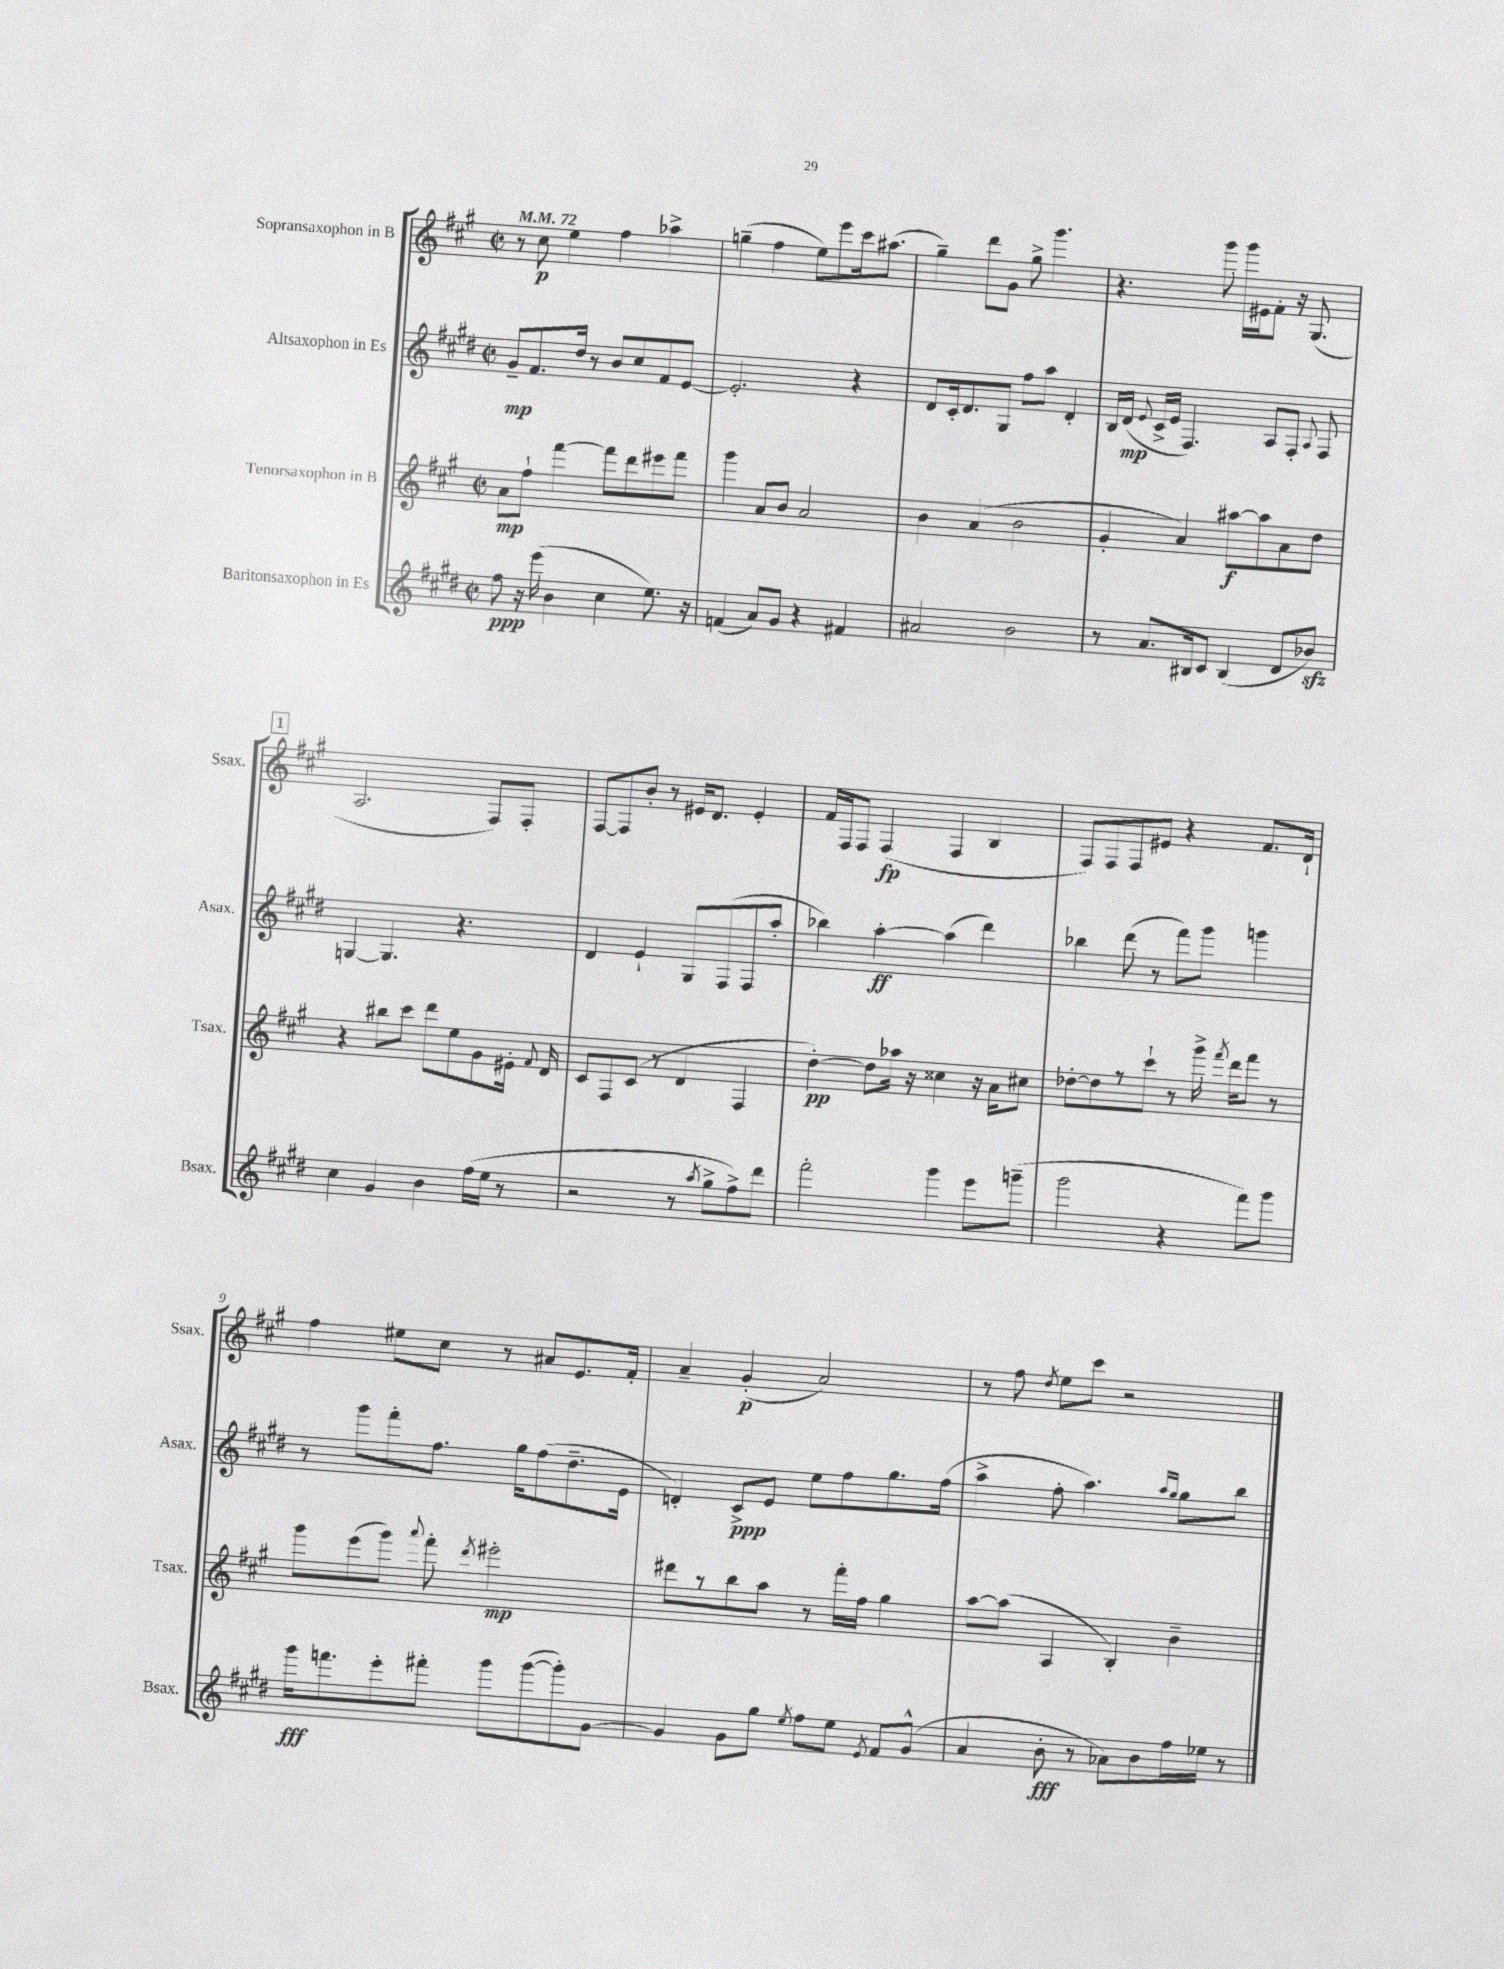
<<
\new StaffGroup <<
\new Staff = "s0" \with { instrumentName = "Sopransaxophon in B" shortInstrumentName = "Ssax." } {
    \clef treble \key a \major \defaultTimeSignature \time 2/2 \tempo 4 = 72
    \autoBeamOff r8 cis''8\p e''4 fis''4 aes''4-> |
    g''4--( fis''4 e''8[) e'''8 cis'''16 ais''8.]( |
    gis''4--) d'''8[ gis'8] gis''8-> gis'''4. |
    r4. gis'''8 gis'''16[ eis'16 fis'8]-. r16 gis8.( |
    \mark \markup { \box "1" } a2. fis8[) fis8]-. |
    fis8[~ fis8 b'8]-. r8 eis'16[ d'8.] eis'4-. |
    fis'16[ fis16 fis8] fis4\fp( fis4 b4 |
    fis8[) fis8 fis8 eis'8] r4 fis'8.[ d'16]-! |
    fis''4 eis''8[ cis''8] r8 ais'8[ e'8. fis'16]-. |
    a'4-- gis'4-.\p( a'2) |
    r8 fis''8 \acciaccatura { d''8 } e''8[ cis'''8] r2 \bar "|." |
}
\new Staff = "s1" \with { instrumentName = "Altsaxophon in Es" shortInstrumentName = "Asax." } {
    \clef treble \key e \major \defaultTimeSignature \time 2/2
    \autoBeamOff gis'8[--\mp fis'8. dis''16] r8 b'8[ cis''8 fis'8 e'8]~ |
    e'2.-. r4 |
    dis'8[ cis'16-. dis'8. gis8] fis''8[ a''8] dis'4-. |
    b16[ dis'16]\mp( \appoggiatura { e'8 } cis'16[-> e'16] fis4.) a8[ fis8]-. \appoggiatura { a8 } fis8 |
    \mark \markup { \box "1" } g4~ g4. r4. |
    dis'4 e'4-! gis8[ fis8( fis8 a''8]-. |
    bes''4) a''4~-.\ff a''4( dis'''4) |
    bes''4 dis'''8( r8 fis'''8[) gis'''8] g'''4 |
    r8 gis'''8[ fis'''8-. fis''8.] gis''16[ fis''8( dis''8.-- e'16] |
    d'4-.) cis'8[->\ppp e'8] e''8[ fis''8 gis''8. fis''16]( |
    a''4-> fis''8-. a''4.) \grace { a''16[ gis''16] } gis''8[ b''8] \bar "|." |
}
\new Staff = "s2" \with { instrumentName = "Tenorsaxophon in B" shortInstrumentName = "Tsax." } {
    \clef treble \key a \major \defaultTimeSignature \time 2/2
    \autoBeamOff a'8[\mp fis''8]-! fis'''4~ fis'''8[ d'''8 eis'''8 fis'''8] |
    gis'''4 a'8[ b'8] a'2 |
    b'4 a'4( b'2 |
    gis'4-. a'4) ais''8[~\f ais''8 a'8 d''8] |
    \mark \markup { \box "1" } r4 bis''8[ cis'''8] d'''8[ e''8 gis'8 eis'16]-. \appoggiatura { fis'8 } d'16 |
    cis'8[ fis8 cis'8]( r8 d'4 fis4 |
    d''4~-.\pp) d''8[ aes''16] r16 cisis''4 r16 a'16[ cis''8] |
    des''8[~-. des''8 r8 cis'''8]-! r8 gis'''16-> \acciaccatura { fis'''8 } d'''16[ fis'''8] r8 |
    gis'''8[ e'''8( gis'''8]) \appoggiatura { a'''8 } fis'''8-. \acciaccatura { d'''8 } eis'''2-.\mp |
    dis'''8[ r8 b''8 a''8] r8 fis'''16[-. fis''16] gis''4 |
    a''8[~ a''8]( a4 b4-.) b'4-- \bar "|." |
}
\new Staff = "s3" \with { instrumentName = "Baritonsaxophon in Es" shortInstrumentName = "Bsax." } {
    \clef treble \key e \major \defaultTimeSignature \time 2/2
    \autoBeamOff fis''8\ppp r16 e'''16( b'4 cis''4 e''8.) r16 |
    f'4( a'8[) gis'8] r4 fis'4 |
    ais'2 b'2 |
    r8 a'8.[ bis16 cis'8] bis4( dis'8[ bes'8]\sfz) |
    \mark \markup { \box "1" } cis''4 gis'4 b'4 fis''16[( e''16] r8 |
    r2 r8 \acciaccatura { a''8 } gis''8[-> fis''8->) dis'''8] |
    fis'''2-. gis'''4 e'''8[ g'''8]--( |
    gis'''2 r4 fis'''8[) gis'''8] |
    gis'''16[\fff f'''8. e'''8-. fis'''8]-. gis'''8[ gis'''8~( gis'''8-.) gis'8]~ |
    gis'4 gis'8[ gis''8] \acciaccatura { e''8 } fis''8[ e''8] \acciaccatura { e'8 } fis'8[ gis'8]-^( |
    a'4 b'8-.\fff r8 aes'8[) b'8 fis''16 ees''16] r8 \bar "|." |
}
>>
>>
